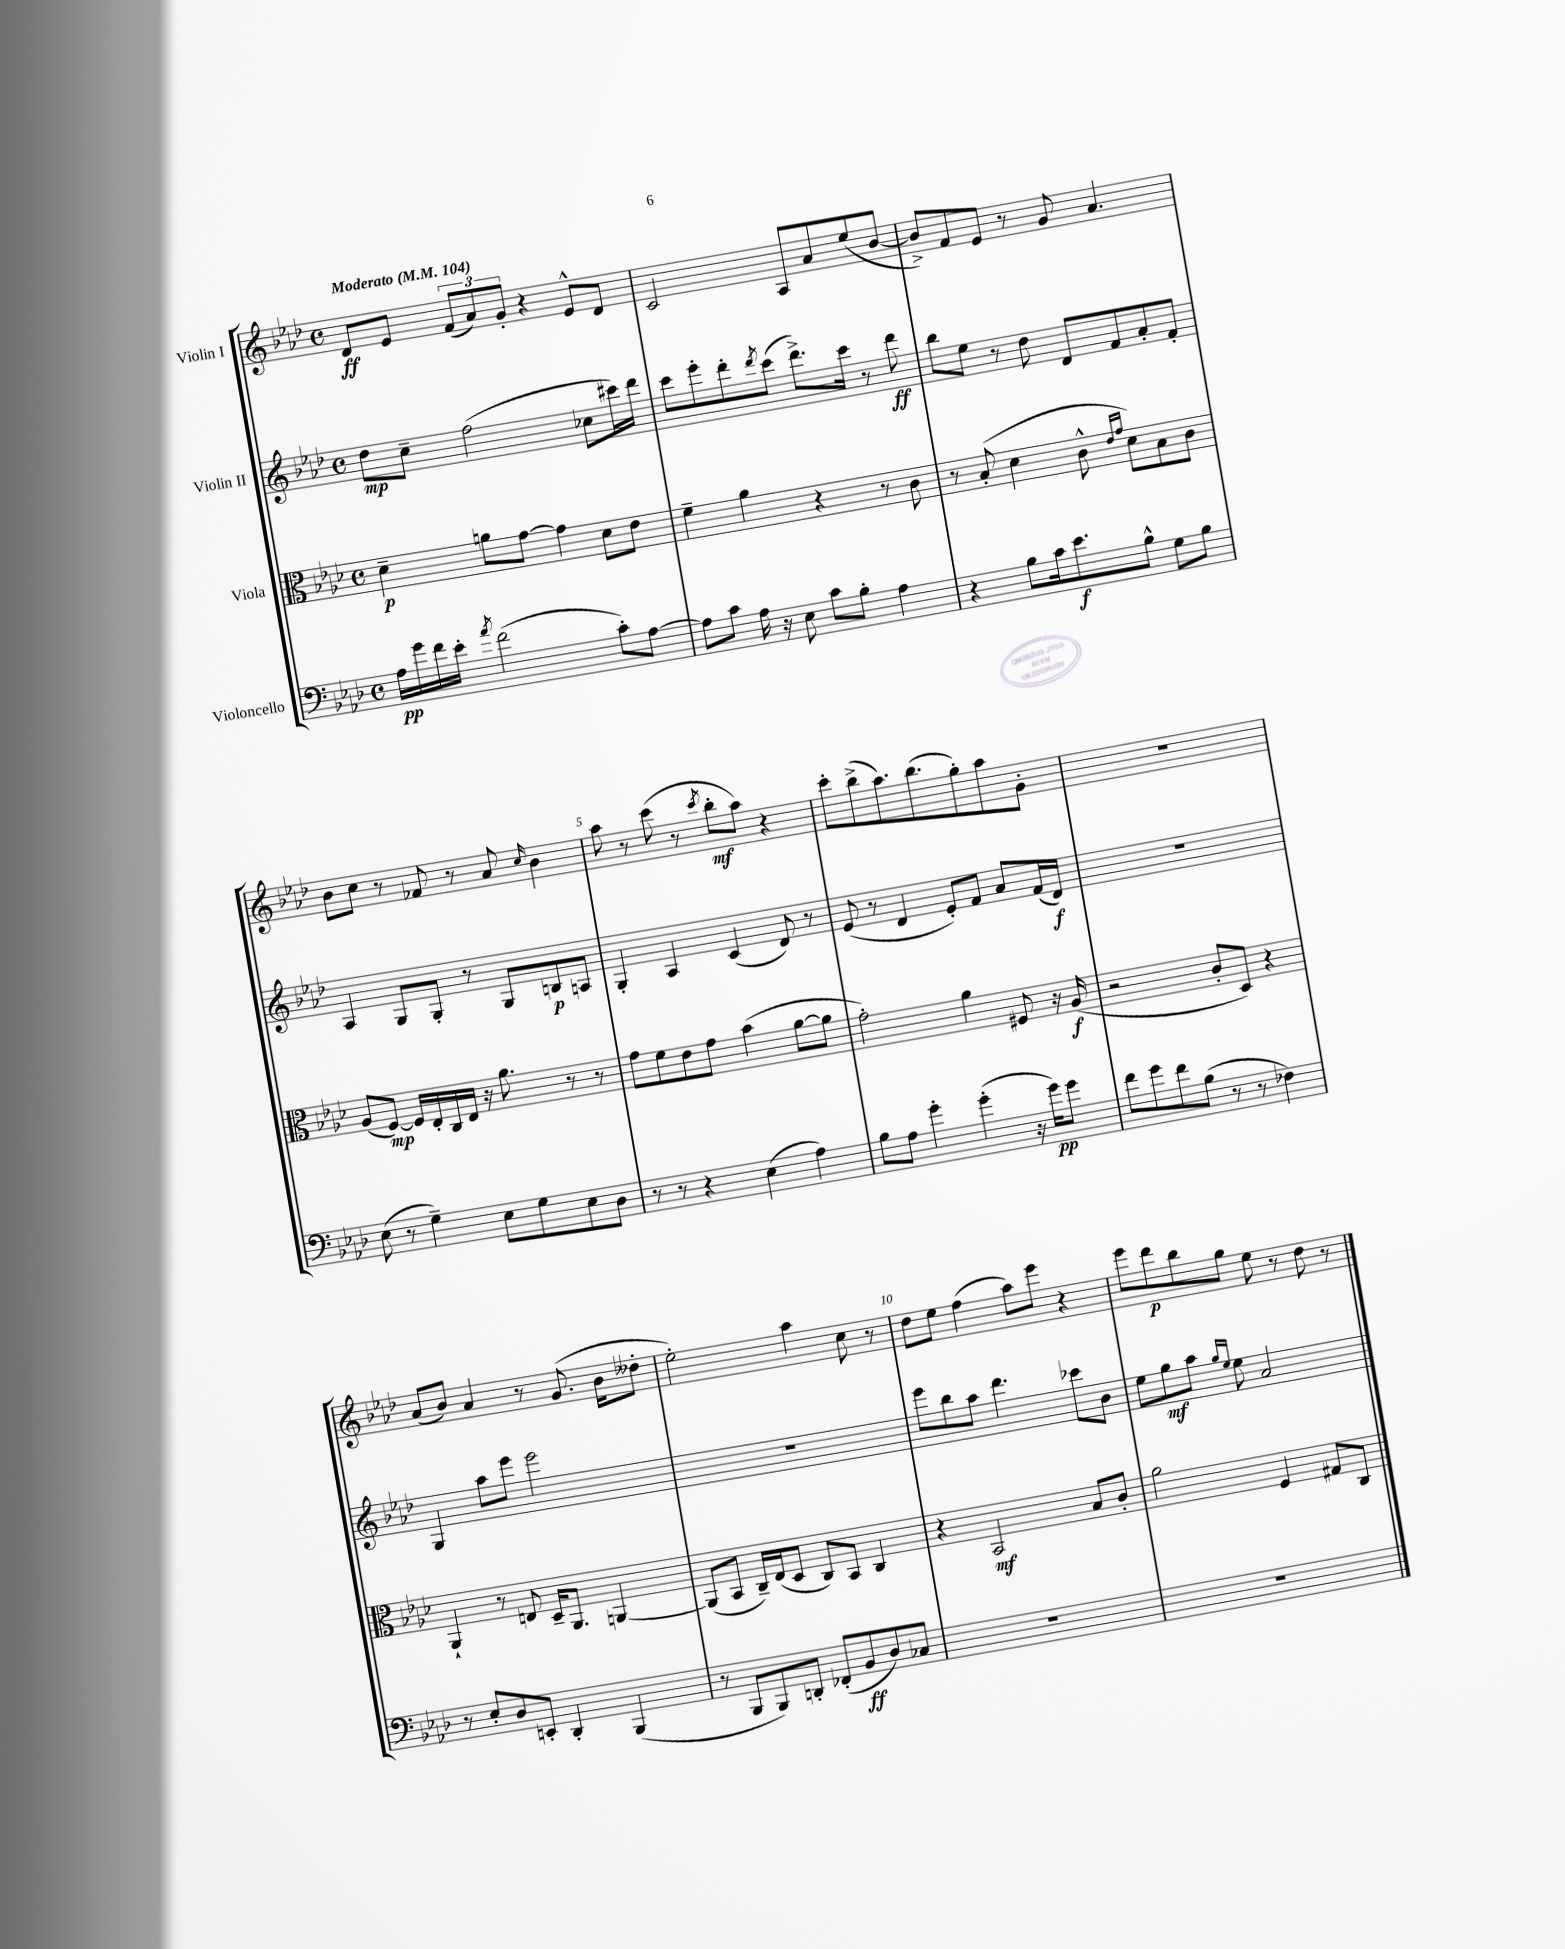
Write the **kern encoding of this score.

**kern	**dynam	**kern	**dynam	**kern	**dynam	**kern	**dynam
*part4	*part4	*part3	*part3	*part2	*part2	*part1	*part1
*staff4	*staff4	*staff3	*staff3	*staff2	*staff2	*staff1	*staff1
*I"Violoncello	*	*I"Viola	*	*I"Violin II	*	*I"Violin I	*
*clefF4	*	*clefC3	*	*clefG2	*	*clefG2	*
*k[b-e-a-d-]	*	*k[b-e-a-d-]	*	*k[b-e-a-d-]	*	*k[b-e-a-d-]	*
*M4/4	*	*M4/4	*	*M4/4	*	*M4/4	*
*met(c)	*	*met(c)	*	*met(c)	*	*met(c)	*
*MM104	*	*MM104	*	*MM104	*	*MM104	*
=1	=1	=1	=1	=1	=1	=1	=1
!	!	!	!	!	!	!LO:TX:a:B:t=Moderato	!
16A-\LL	pp	4d-~\	p	8dd-\L	mp	8d-/L	ff
16g\	.	.	.	.	.	.	.
16f\	.	.	.	8cc~\J	.	8e-/J	.
16e-'\JJ	.	.	.	.	.	.	.
8qa-/	.	.	.	.	.	.	.
(2f\	.	8an\L	.	(2ff\	.	(12f/L	.
.	.	.	.	.	.	12a-/)	.
.	.	[8g\J	.	.	.	.	.
.	.	.	.	.	.	12g'/J	.
.	.	4g\]	.	.	.	4r	.
8c'\L)	.	8d-\L	.	8cc-X\L	.	8e-^^/L	.
[8A-\J	.	8e-\J	.	16ccc#X\L)	.	8d-/J	.
.	.	.	.	16ddd-\JJ	.	.	.
=2	=2	=2	=2	=2	=2	=2	=2
8A-\L]	.	4f~\	.	8ccc\L	.	2c/	.
8c\J	.	.	.	8eee-'\	.	.	.
16A-\	.	4a-\	.	8ddd-'\	.	.	.
16r	.	.	.	.	.	.	.
.	.	.	.	8qddd-/	.	.	.
8E-\	.	.	.	(8ccc\J	.	.	.
8c\L	.	4r	.	8.ddd-^\L)	.	8A-/L	.
8B-'\J	.	.	.	.	.	8a-/	.
.	.	.	.	16ccc\Jk	.	.	.
4A-\	.	8r	.	8r	.	(8ee-/	.
.	.	8c\	.	8ddd-\	ff	[8b-/J	.
=3	=3	=3	=3	=3	=3	=3	=3
4r	.	8r	.	8bb-\L	.	8b-^/L])	.
.	.	(8B-'/	.	8ee-\J	.	8f/	.
8B-\L	.	4d-\	.	8r	.	8e-/J	.
16c\k	.	.	.	8dd-\	.	8r	.
8.e-\	f	.	.	.	.	.	.
.	.	8c^^\	.	8d-/L	.	8g/	.
.	.	16qqe-/LL	.	.	.	.	.
.	.	16qqg/JJ	.	.	.	.	.
8B-^^\J	.	8d-\L)	.	8f/	.	4.a-/	.
8G\L	.	8B-\	.	8a-'/	.	.	.
8B-\J	.	8c\J	.	8f'/J	.	.	.
!!LO:LB:g=z
=4	=4	=4	=4	=4	=4	=4	=4
(8E-\	.	(8A-/L	.	4A-/	.	8b-\L	.
8r	.	[8F/J)	mp	.	.	8cc\J	.
4G~\)	.	16F/LL]	.	8G/L	.	8r	.
.	.	16E-'/	.	.	.	.	.
.	.	16C/	.	8G'/J	.	8f-X/	.
.	.	16E-/JJ	.	.	.	.	.
8E-\L	.	16r	.	8r	.	8r	.
.	.	8.a-\	.	.	.	.	.
8G\	.	.	.	8G/L	.	8a-/	.
.	.	.	.	.	.	16qqcc/	.
8E-\	.	8r	.	8Bn/	p	4b-\	.
8D-\J	.	8r	.	8An/J	.	.	.
=5	=5	=5	=5	=5	=5	=5	=5
8r	.	8g\L	.	4G'/	.	8aa-\	.
8r	.	8f\	.	.	.	8r	.
4r	.	8e-\	.	4A-/	.	(8ccc\	.
.	.	8g\J	.	.	.	8r	.
.	.	.	.	.	.	8qccc/	.
(4E-\	.	(4b-\	.	(4c/	.	8bb-'\L	mf
.	.	.	.	.	.	8aa-\J)	.
4A-\)	.	[8a-\L	.	8d-/)	.	4r	.
.	.	8a-\J]	.	8r	.	.	.
=6	=6	=6	=6	=6	=6	=6	=6
8B-\L	.	2g'\)	.	(8e-/	.	8ccc'\L	.
8A-\J	.	.	.	8r	.	(8bb-^\	.
4g'\	.	.	.	4d-/	.	8.aa-\)	.
.	.	.	.	.	.	(8.bb-\	.
(4g'\	.	4a-\	.	8e-'/L)	.	.	.
.	.	.	.	8f/J	.	8gg'\)	.
16r	.	8F#X/	.	8a-/L	.	8aa-\	.
16g\KL)	pp	.	.	.	.	.	.
8g\J	.	16r	.	(16f/L	.	8g'\J	.
.	.	(16A-/	f	16d-/JJ)	f	.	.
=7	=7	=7	=7	=7	=7	=7	=7
8f\L	.	2r	.	1r	.	1r	.
8g\	.	.	.	.	.	.	.
8f\	.	.	.	.	.	.	.
(8B-\J	.	.	.	.	.	.	.
8r	.	8c'/L	.	.	.	.	.
8r	.	8D-/J)	.	.	.	.	.
4F-X\)	.	4r	.	.	.	.	.
!!LO:LB:g=z
=8	=8	=8	=8	=8	=8	=8	=8
8r	.	4AA-`/	.	4G/	.	(8a-/L	.
8E-'/L	.	.	.	.	.	8b-/J)	.
8D-/	.	8r	.	8aa-\L	.	4a-/	.
8EEn'/J	.	8En/	.	8eee-\J	.	.	.
4DD-'/	.	16D-~/KL	.	2eee-\	.	8r	.
.	.	8.AA-/J	.	.	.	.	.
.	.	.	.	.	.	(8.g/	.
(4BBB-/	.	[4AAn/	.	.	.	.	.
.	.	.	.	.	.	16b-\KL	.
.	.	.	.	.	.	8dd--X'\J	.
=9	=9	=9	=9	=9	=9	=9	=9
8r	.	(8AA/L]	.	1r	.	2ee-'\)	.
8BBB-/L	.	8BB-/J	.	.	.	.	.
8BBB-/)	.	16C~/LL)	.	.	.	.	.
.	.	(16E-/J	.	.	.	.	.
8DDn'/J	.	8D-/J	.	.	.	.	.
(8FF-X'/L	.	8C/L)	.	.	.	4aa-\	.
8BB-/	ff	8BB-/J	.	.	.	.	.
8D-/)	.	4C/	.	.	.	8cc\	.
8C-X/J	.	.	.	.	.	8r	.
=10	=10	=10	=10	=10	=10	=10	=10
1r	.	4r	.	8eee-\L	.	8dd-\L	.
.	.	.	.	8bb-\	.	8ee-\J	.
.	.	2BB-/	mf	8aa-\J	.	(4ff\	.
.	.	.	.	4.ddd-\	.	.	.
.	.	.	.	.	.	8aa-\L)	.
.	.	.	.	.	.	8eee-\J	.
.	.	8B-/L	.	8ccc-X\L	.	4r	.
.	.	8c'/J	.	8b-\J	.	.	.
=11	=11	=11	=11	=11	=11	=11	=11
1r	.	2a-\	.	8ee-\L	.	8eee-\L	.
.	.	.	.	8gg\	mf	8ddd-\	p
.	.	.	.	8aa-\J	.	8bb-\	.
.	.	.	.	16qqgg/LL	.	.	.
.	.	.	.	16qqee-/JJ	.	.	.
.	.	.	.	8ee-\	.	8gg\J	.
.	.	4F/	.	2a-/	.	8ee-\	.
.	.	.	.	.	.	8r	.
.	.	8G#X/L	.	.	.	8dd-\	.
.	.	8C/J	.	.	.	8r	.
==	==	==	==	==	==	==	==
*-	*-	*-	*-	*-	*-	*-	*-
